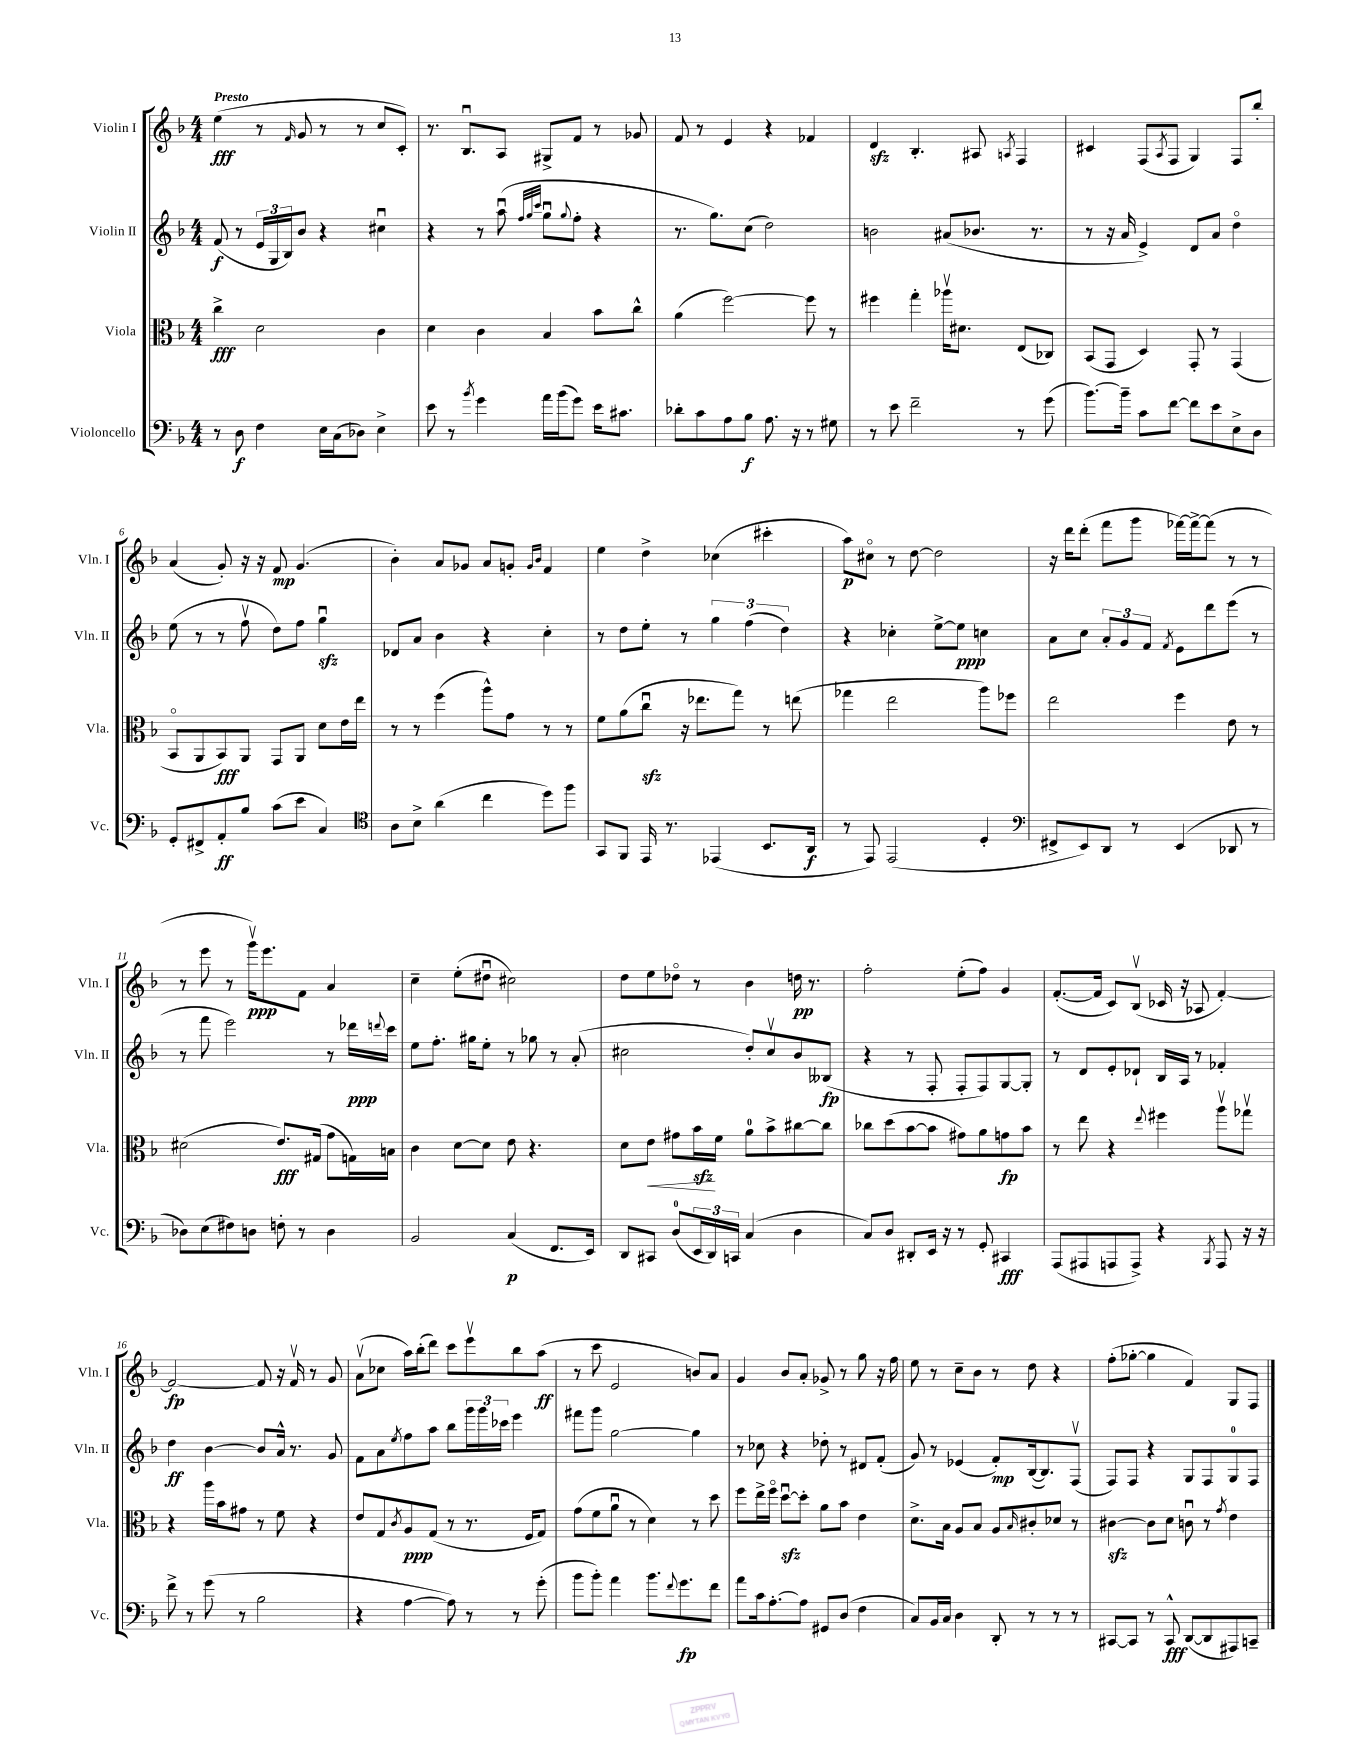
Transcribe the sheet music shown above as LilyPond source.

<<
\new StaffGroup <<
\new Staff = "s0" \with { instrumentName = "Violin I" shortInstrumentName = "Vln. I" } {
    \clef treble \key f \major \numericTimeSignature \time 4/4 \tempo "Presto"
    e''4\fff( r8 \grace { f'16 } g'8 r8 r8 c''8 c'8-.) |
    r8. bes8.\downbow a8 gis8-> f'8 r8 ges'8 |
    f'8 r8 e'4 r4 fes'4 |
    d'4\sfz bes4.-. ais8 \acciaccatura { a8 } f4 |
    cis'4 f8( \acciaccatura { a8 } f8 g4) f8 bes''8-. |
    a'4( g'8-.) r16 r16 f'8\mp g'4.( |
    bes'4-.) a'8 ges'8 a'8 g'8-. \grace { g'16 bes'16 } f'4 |
    e''4 d''4-> ces''4( cis'''4-. |
    a''8\p) cis''8\flageolet r8 d''8~ d''2 |
    r16 d'''16 d'''8-.( f'''8 g'''8 fes'''16~) fes'''16~-> fes'''8( r8 r8 |
    r8 e'''8 r8 g'''16\upbow\ppp) e'''8. f'8 a'4 |
    c''4-- e''8-.( dis''8\downbow cis''2) |
    d''8 e''8 des''8\flageolet r8 bes'4 d''16\pp r8. |
    f''2-. e''8-.( f''8) g'4 |
    f'8.~-.( f'16 c'8) bes8\upbow( ces'16 r16 aes8 f'4~-.) |
    f'2~\fp f'8 r16 f'16\upbow r8 g'8 |
    a'8\upbow( ces''8 a''16) bes''16-.( d'''8) c'''8 e'''8\upbow bes''8 a''8\ff( |
    r8 c'''8 e'2 b'8) a'8 |
    g'4 bes'8 a'8-. ges'8-> r8 g''8 r16 f''16 |
    e''8 r8 c''8-- bes'8 r8 d''8 r4 |
    f''8-.( ges''8~-. ges''4 f'4) g8 f8 \bar "|." |
}
\new Staff = "s1" \with { instrumentName = "Violin II" shortInstrumentName = "Vln. II" } {
    \clef treble \key f \major \numericTimeSignature \time 4/4
    f'8\f( r8 \tuplet 3/2 { e'16 g16 bes16) } bes'8 r4 cis''4\downbow |
    r4 r8 a''8\downbow( \grace { f''32 g''32 c'''32 } g''8\downbow \appoggiatura { g''8 } f''8-. r4 |
    r8. g''8.) c''8( d''2) |
    b'2 ais'8( bes'8. r8. |
    r8 r16 a'16 e'4->) d'8 a'8 d''4\flageolet |
    e''8( r8 r8 f''8\upbow d''8) f''8 g''4\downbow\sfz |
    des'8 a'8 bes'4 r4 c''4-. |
    r8 d''8 e''8-. r8 \tuplet 3/2 { g''4 f''4( d''4) } |
    r4 ces''4-. e''8~-> e''8\ppp c''4 |
    a'8 c''8 \tuplet 3/2 { a'8-. g'8 f'8 } \acciaccatura { f'8 } e'8 d'''8 e'''8( r8 |
    r8 f'''8 e'''2) r8 des'''16\ppp \appoggiatura { d'''8 } c'''16 |
    e''8 f''8.-. gis''16 e''8-. r8 ges''8 r8 a'8-.( |
    cis''2 d''8-.) cis''8\upbow bes'8 beses8\fp( |
    r4 r8 f8-. f8-. f8) g8~ g8-. |
    r8 d'8 e'8-. des'8-! bes16 a16 r8 fes'4-. |
    d''4\ff bes'4~ bes'8 a'16-^ r8. g'8 |
    f'8 a'8 \acciaccatura { e''8 } f''8 a''8 bes''8 \tuplet 3/2 { g'''16 g'''16 ces'''16 } e'''4 |
    fis'''8 g'''8 g''2~ g''4 |
    r8 ces''8 r4 des''8-. r8 dis'8 f'8-.( |
    g'8) r8 ees'4( f'8-.\mp) bes16~( bes8.) f8\upbow( |
    f8) f8 r4 g8 f8 g8-0 f8 \bar "|." |
}
\new Staff = "s2" \with { instrumentName = "Viola" shortInstrumentName = "Vla." } {
    \clef alto \key f \major \numericTimeSignature \time 4/4
    c''4->\fff d'2 c'4 |
    d'4 c'4 bes4 bes'8 c''8-^ |
    a'4( f''2~) f''8 r8 |
    fis''4 g''4-. aes''16\upbow dis'8. e8( ces8) |
    bes,8( g,8 d4) g,8-. r8 g,4( |
    bes,8\flageolet a,8 bes,8\fff) a,8 g,8 a,8 d'8 e'16 e''16 |
    r8 r8 f''4( a''8-^) g'8 r8 r8 |
    f'8 a'8( c''8\downbow\sfz r16 ees''8. g''8) r8 e''8( |
    ges''4 e''2 a''8) fes''8 |
    e''2 f''4 e'8 r8 |
    dis'2( e'8.\fff) gis16( g'8 g16) b16 |
    c'4 d'8~ d'8 e'8 r4. |
    d'8 e'8\< gis'8 bes'16\sfz\! f'16 a'8-0 bes'8-> cis''8~ cis''8 |
    ces''8 d''8( bes'8~ bes'8 gis'8) a'8 g'8\fp bes'8 |
    r8 e''8 r4 \appoggiatura { e''8 } fis''4 a''8\upbow ges''8\upbow |
    r4 a''16 bes'16 gis'8 r8 f'8 r4 |
    e'8 g8 \acciaccatura { c'8 } a8\ppp g8( r8 r8. f16 g8) |
    g'8( f'8 a'8\downbow r8 d'4) r8 d''8 |
    f''8 e''16-> f''16\flageolet d''8~\downbow\sfz d''8-. a'8 bes'8 e'4 |
    d'8.-> bes16 a8 bes8 a8 \grace { bes16 } cis'8-. des'8 r8 |
    cis'4~\sfz cis'8 d'8 c'8\downbow r8 \acciaccatura { g'8 } e'4 \bar "|." |
}
\new Staff = "s3" \with { instrumentName = "Violoncello" shortInstrumentName = "Vc." } {
    \clef bass \key f \major \numericTimeSignature \time 4/4
    r8 d8\f f4 e16 c16( des8) e4-> |
    e'8 r8 \acciaccatura { bes'8 } g'4 a'16 bes'16( g'8) e'16 cis'8. |
    des'8-. c'8 a8 bes8\f a8. r16 r8 gis8 |
    r8 e'8 f'2-- r8 g'8( |
    bes'8.~) bes'16-- c'8 f'8~ f'8 e'8 e8-> d8 |
    g,8-. fis,8-> a,8-.\ff bes8 c'8( e'8 c4) |
    \clef tenor a8 bes8-> a'4( c''4 d''8) f''8 |
    g,8 f,8 e,16 r8. ees,4( bes,8. a,16\f |
    r8 e,8) e,2( d4-. |
    \clef bass fis,8-> e,8) d,8 r8 e,4( des,8 r8 |
    des8) e8( fis8) d8 f8-. r8 d4 |
    bes,2 c4\p( f,8. e,16) |
    d,8 cis,8 d8-0( \tuplet 3/2 { e,16 d,16) c,16 } c4( d4 |
    c8) d8 dis,8-. e,16 r16 r8 g,8-. cis,4\fff |
    a,,8( ais,,8 a,,8 a,,8->) r4 \acciaccatura { bes,,8 } a,,8 r16 r16 |
    f'8-> r8 g'8( r8 bes2 |
    r4 a4~ a8) r8 r8 g'8-.( |
    bes'8 bes'8-.) a'4 bes'8. \appoggiatura { f'8 } g'8.\fp f'8 |
    a'8 c'16 a8.~-. a8 gis,8 d8( f4 |
    c8) bes,16 c16 d4 d,8-. r8 r8 r8 |
    cis,8~ cis,8 r8 cis,8-^\fff d,8~( d,8 ais,,8) c,8-- \bar "|." |
}
>>
>>
